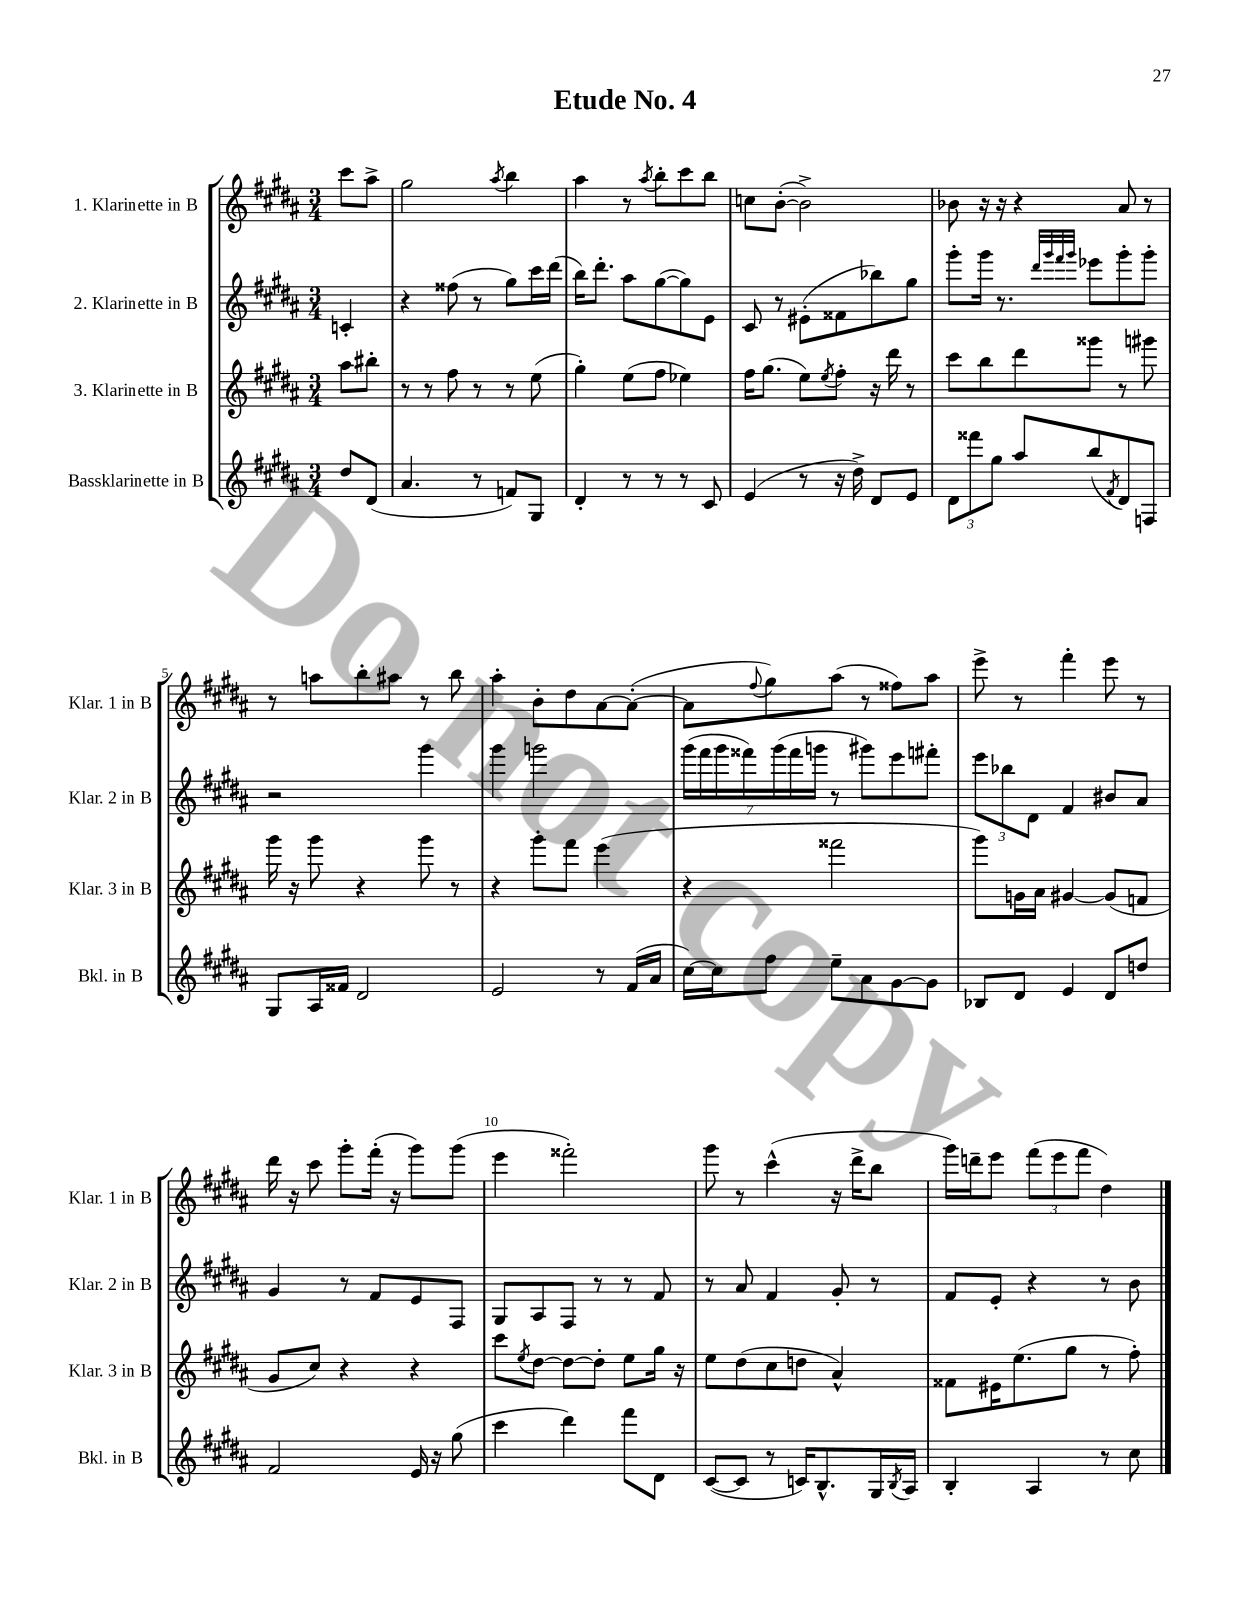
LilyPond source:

\header { title = "Etude No. 4" }
<<
\new StaffGroup <<
\new Staff = "s0" \with { instrumentName = "1. Klarinette in B" shortInstrumentName = "Klar. 1 in B" } {
    \clef treble \key b \major \numericTimeSignature \time 3/4 \partial 4
    cis'''8 ais''8-> |
    gis''2 \acciaccatura { ais''8 } b''4 |
    ais''4 r8 \acciaccatura { ais''8 } b''8-. cis'''8 b''8 |
    c''8 b'8~-.( b'2->) |
    bes'8 r16 r16 r4 ais'8 r8 |
    r8 a''8 b''8-. ais''8 r8 b''8 |
    ais''4-. b'8-. dis''8 ais'8~ ais'8~-.( |
    ais'8 \appoggiatura { fis''8 } gis''8) ais''8( r8 fisis''8) ais''8 |
    e'''8-> r8 fis'''4-. e'''8 r8 |
    dis'''16 r16 cis'''8 gis'''8-. fis'''16-.( r16 gis'''8) gis'''8( |
    e'''4 fisis'''2-.) |
    gis'''8 r8 cis'''4-^( r16 dis'''16-> b''8 |
    gis'''16) d'''16-- e'''8 \tuplet 3/2 { fis'''8( e'''8 fis'''8 } dis''4) \bar "|." |
}
\new Staff = "s1" \with { instrumentName = "2. Klarinette in B" shortInstrumentName = "Klar. 2 in B" } {
    \clef treble \key b \major \numericTimeSignature \time 3/4 \partial 4
    c'4-. |
    r4 fisis''8( r8 gis''8) cis'''16 dis'''16( |
    b''16) dis'''8.-. ais''8 gis''8~( gis''8) e'8 |
    cis'8 r8 eis'8-.( fisis'8 bes''8) gis''8 |
    gis'''8-. gis'''16 r8. \grace { dis'''32 gis'''32 fis'''32 gis'''32 } ees'''8 gis'''8-. gis'''8-. |
    r2 gis'''4 |
    gis'''4 g'''2 |
    \tuplet 7/4 { gis'''16( fis'''16 gis'''16 fisis'''16) gis'''16( fisis'''16 g'''16 } r8 gis'''8) e'''8 fis'''8-. |
    \tuplet 3/2 { e'''8 bes''8 dis'8 } fis'4 bis'8 ais'8 |
    gis'4 r8 fis'8 e'8 fis8 |
    gis8 ais8 fis8 r8 r8 fis'8 |
    r8 ais'8 fis'4 gis'8-. r8 |
    fis'8 e'8-. r4 r8 b'8 \bar "|." |
}
\new Staff = "s2" \with { instrumentName = "3. Klarinette in B" shortInstrumentName = "Klar. 3 in B" } {
    \clef treble \key b \major \numericTimeSignature \time 3/4 \partial 4
    ais''8 bis''8-. |
    r8 r8 fis''8 r8 r8 e''8( |
    gis''4-.) e''8( fis''8 ees''4) |
    fis''16 gis''8.( e''8) \acciaccatura { e''8 } fis''8-. r16 dis'''16 r8 |
    cis'''8 b''8 dis'''8 gisis'''8 r8 gis'''8 |
    gis'''16 r16 gis'''8 r4 gis'''8 r8 |
    r4 gis'''8-. fis'''8 e'''4( |
    r4 fisis'''2 |
    gis'''8) g'16 ais'16 gis'4~ gis'8( f'8 |
    gis'8 cis''8) r4 r4 |
    cis'''8 \acciaccatura { e''8 } dis''8~ dis''8~ dis''8-. e''8 gis''16 r16 |
    e''8 dis''8( cis''8 d''8 ais'4-^) |
    fisis'8 eis'16 e''8.( gis''8 r8 fis''8-.) \bar "|." |
}
\new Staff = "s3" \with { instrumentName = "Bassklarinette in B" shortInstrumentName = "Bkl. in B" } {
    \clef treble \key b \major \numericTimeSignature \time 3/4 \partial 4
    dis''8 dis'8( |
    ais'4. r8 f'8) gis8 |
    dis'4-. r8 r8 r8 cis'8 |
    e'4( r8 r16 dis''16->) dis'8 e'8 |
    \tuplet 3/2 { dis'8 fisis'''8 gis''8 } ais''8 b''8( \acciaccatura { fis'8 } dis'8) f8 |
    gis8 ais16 fisis'16 dis'2 |
    e'2 r8 fis'16( ais'16 |
    cis''16~) cis''16 fis''8 e''8-- ais'8 gis'8~ gis'8 |
    bes8 dis'8 e'4 dis'8 d''8 |
    fis'2 e'16 r16 gis''8( |
    cis'''4 dis'''4) fis'''8 dis'8 |
    cis'8~( cis'8 r8 c'16) b8.-^ gis16 \acciaccatura { b8 } ais16 |
    b4-. ais4 r8 cis''8 \bar "|." |
}
>>
>>
\layout { \context { \Score \override BarNumber.break-visibility = ##(#f #t #t) barNumberVisibility = #(every-nth-bar-number-visible 5) } }
